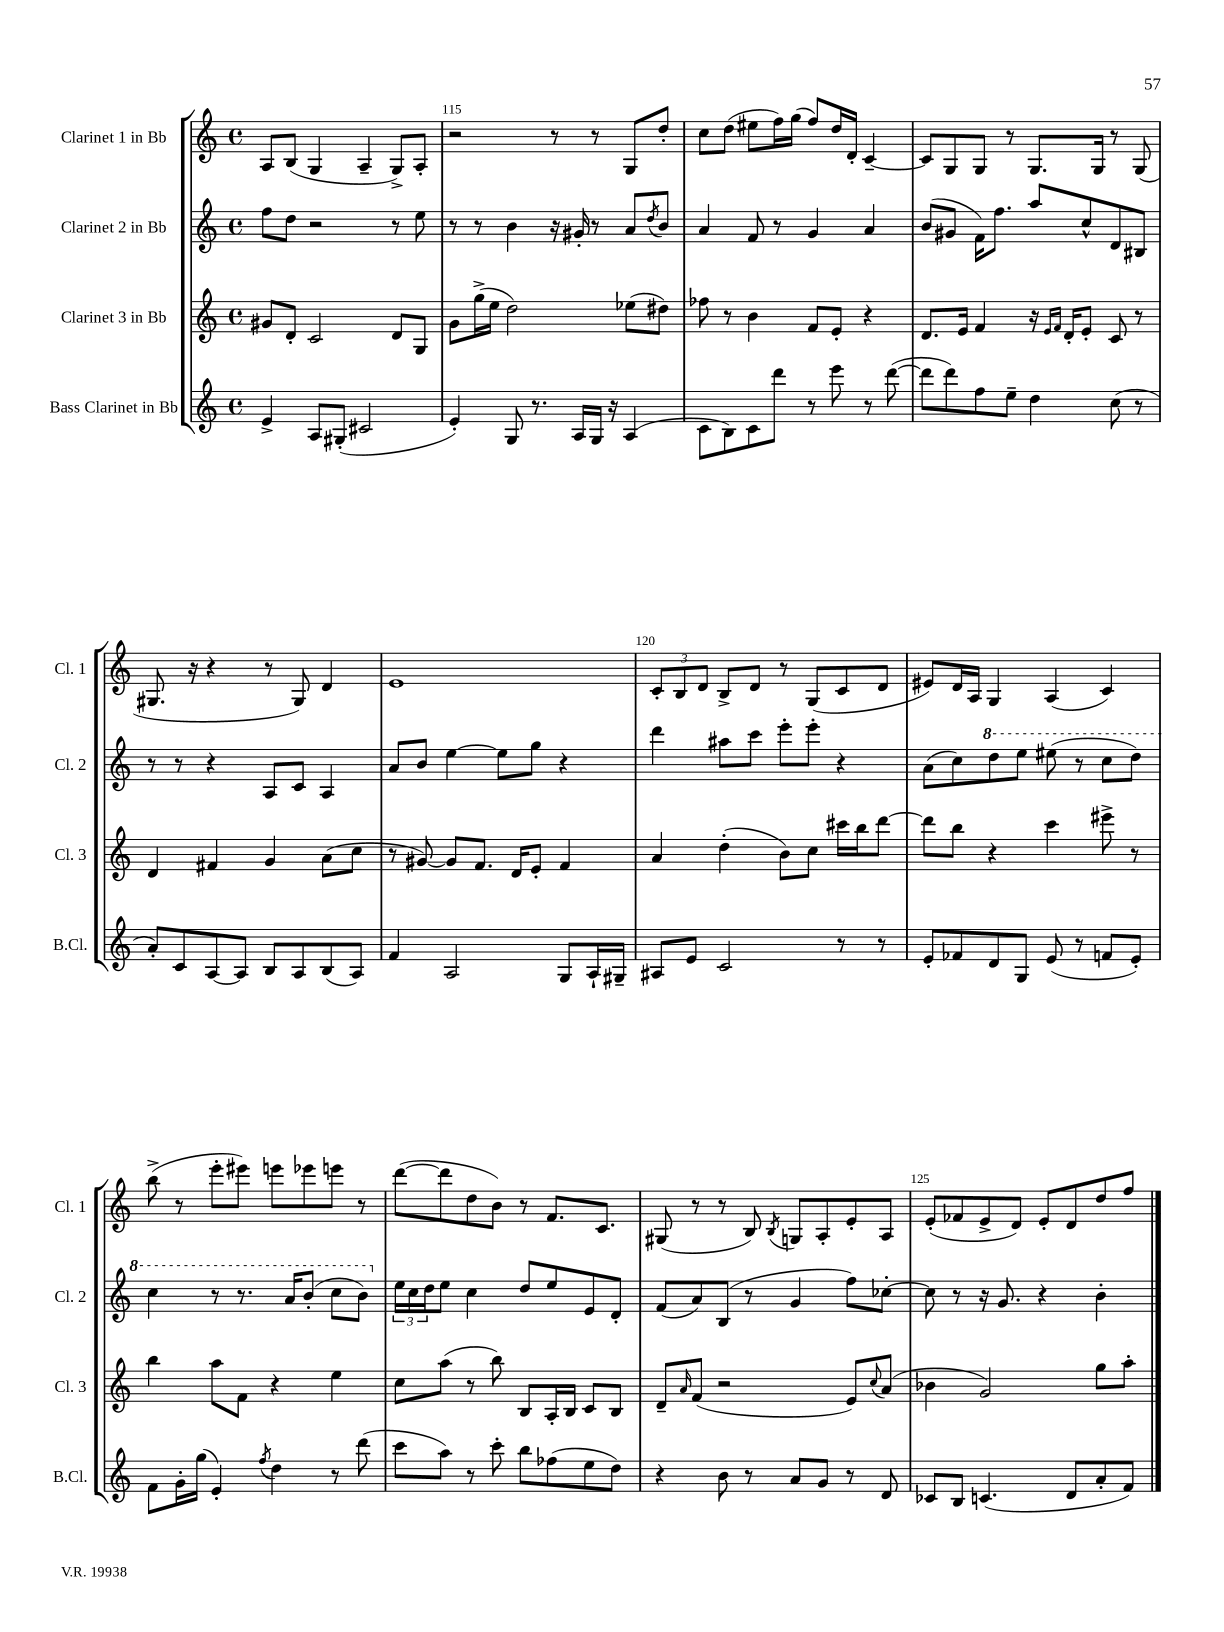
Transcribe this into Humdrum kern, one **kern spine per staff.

**kern	**kern	**kern	**kern
*part4	*part3	*part2	*part1
*staff4	*staff3	*staff2	*staff1
*I"Bass Clarinet in Bb	*I"Clarinet 3 in Bb	*I"Clarinet 2 in Bb	*I"Clarinet 1 in Bb
*I'B.Cl.	*I'Cl. 3	*I'Cl. 2	*I'Cl. 1
*clefG2	*clefG2	*clefG2	*clefG2
*k[]	*k[]	*k[]	*k[]
*M4/4	*M4/4	*M4/4	*M4/4
*met(c)	*met(c)	*met(c)	*met(c)
=114	=114	=114	=114
4e^/	8g#X/L	8ff\L	8A/L
.	8d'/J	8dd\J	(8B/J
8A/L	2c/	2r	4G/
(8G#X'/J	.	.	.
2c#X/	.	.	4A~/
.	8d/L	8r	8G^/L)
.	8G/J	8ee\	8A'/J
=115	=115	=115	=115
4e'/)	8g\L	8r	2r
.	(16gg^\L	8r	.
.	16ee\JJ	.	.
8G/	2dd\)	4b\	.
8.r	.	.	.
.	.	16r	8r
16A/LL	.	16g#X'/	.
16G/JJ	.	8r	8r
16r	.	.	.
(4A/	(8ee-X\L	8a/L	8G/L
.	.	8qdd/	.
.	8dd#X\J)	8b/J	8dd'/J
=116	=116	=116	=116
8c\L	8ff-X\	4a/	8cc\L
8B\)	8r	.	(8dd\J
8c\	4b\	8f/	8ee#X\L
8ddd\J	.	8r	16ff\L)
.	.	.	(16gg\JJ
8r	8f/L	4g/	8ff/L)
8eee\	8e'/J	.	16dd/L
.	.	.	16d'/JJ
8r	4r	4a/	[4c~/
([8ddd\	.	.	.
=117	=117	=117	=117
8ddd\L]	8.d/L	(8b/L	8c/L]
8ddd\)	.	8g#X/J	8G/
.	16e/Jk	.	.
8ff\	4f/	16f\KL)	8G/J
.	.	8.ff\J	.
8ee~\J	.	.	8r
4dd\	16r	8aa/L	8.G/L
.	16qqe/LL	.	.
.	16qqf/JJ	.	.
.	16d'/KL	.	.
.	8e'/J	8cc^^/	.
.	.	.	16G/Jk
(8cc\	8c/	8d/	8r
8r	8r	8B#X/J	(8G/
!!LO:LB:g=z
=118	=118	=118	=118
8a'/L)	4d/	8r	8.G#X/
8c/	.	8r	.
.	.	.	16r
[8A/	4f#X/	4r	4r
8A/J]	.	.	.
8B/L	4g/	8A/L	8r
8A/	.	8c/J	8G#/)
(8B/	(8a\L	4A/	4d/
8A/J)	8cc\J	.	.
=119	=119	=119	=119
4f/	8r	8a/L	1e
.	[8g#X/)	8b/J	.
2A/	8g#/L]	[4ee\	.
.	8.f/J	.	.
.	.	8ee\L]	.
.	16d/KL	.	.
.	8e'/J	8gg\J	.
8G/L	4f/	4r	.
16A`/L	.	.	.
16G#X~/JJ	.	.	.
=120	=120	=120	=120
8A#X/L	4a/	4ddd\	12c'/L
.	.	.	12B/
8e/J	.	.	.
.	.	.	12d/J
2c/	(4dd'\	8aa#X\L	8B^/L
.	.	8ccc\J	8d/J
.	8b\L)	8eee'\L	8r
.	8cc\J	8eee'\J	(8G/L
8r	16ccc#X\LL	4r	8c/
.	16bb\J	.	.
8r	[8ddd\J	.	8d/J
=121	=121	=121	=121
8e'/L	8ddd\L]	(8a\L	8e#X/L)
8f-X/	8bb\J	8cc\)	16d/L
.	.	.	16A/JJ
*	*	*8va	*
8d/	4r	8ddd\	4G/
8G/J	.	8eee\J	.
(8e/	4ccc\	(8eee#X\	(4A/
8r	.	8r	.
8fn/L	8eee#X^\	8ccc\L	4c/)
8e'/J)	8r	8ddd\J)	.
!!LO:LB:g=z
=122	=122	=122	=122
8f\L	4bb\	4ccc\	(8bb^\
16g'\L	.	.	8r
(16gg\JJ	.	.	.
4e'/)	8aa\L	8r	8eee'\L
.	8f\J	8.r	8eee#X\J)
8qff/	.	.	.
4dd\	4r	.	8eeen\L
.	.	16aa/KL	.
.	.	(8bb'/J	8eee-X\
8r	4ee\	8ccc\L	8eeen\J
(8ddd\	.	8bb\J)	8r
=123	=123	=123	=123
*	*	*X8va	*
8ccc\L	8cc\L	24ee\LL	([8ddd\L
.	.	24cc\	.
.	.	24dd\J	.
8aa\J)	(8aa\J	8ee\J	8ddd\]
8r	8r	4cc\	8dd\
8ccc'\	8bb\)	.	8b\J)
8bb\L	8B/L	8dd/L	8r
(8ff-X\	16A'/L	8ee/	8.f/L
.	16B/JJ	.	.
8ee\	8c/L	8e/	.
.	.	.	8.c/J
8dd\J)	8B/J	8d'/J	.
=124	=124	=124	=124
4r	8d~/L	(8f/L	(8G#X/
.	16qqa/	.	.
.	(8f/J	8a/)	8r
8b\	2r	(8B/J	8r
8r	.	8r	8B/)
.	.	.	8qB/
8a/L	.	4g/	8Gn/L
8g/J	.	.	8A'/
8r	8e/L)	8ff\L)	8e'/
.	8qqcc/	.	.
8d/	(8a/J	[8cc-X'\J	8A/J
=125	=125	=125	=125
8c-X/L	4b-X\	8cc-\]	(8e'/L
8B/J	.	8r	8f-X/
(4.cn/	2g/)	16r	8e^/
.	.	8.g/	.
.	.	.	8d/J)
.	.	4r	8e'/L
8d/L	.	.	8d/
8a'/	8gg\L	4b'\	8dd/
8f/J)	8aa'\J	.	8ff/J
==	==	==	==
*-	*-	*-	*-
